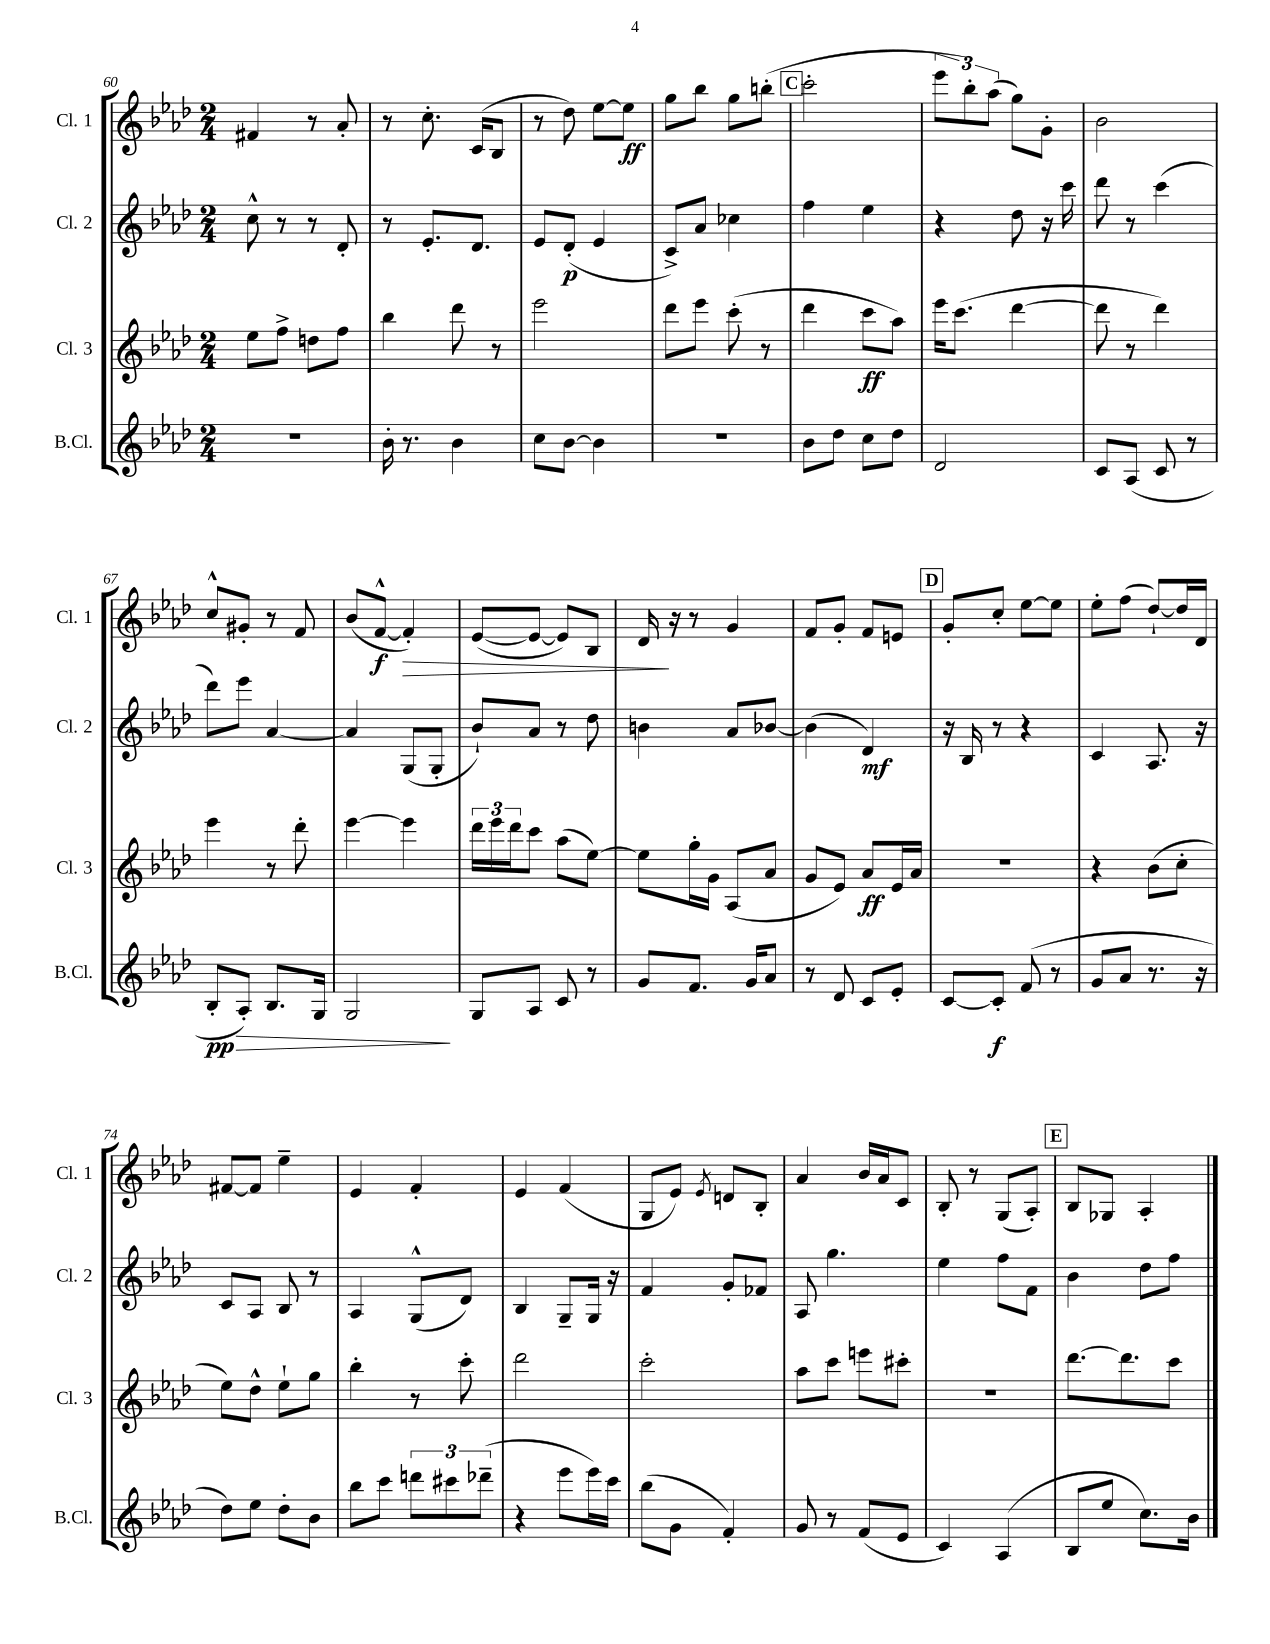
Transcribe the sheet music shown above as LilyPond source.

<<
\new StaffGroup <<
\new Staff = "s0" \with { instrumentName = "Cl. 1" shortInstrumentName = "Cl. 1" } {
    \clef treble \key aes \major \numericTimeSignature \time 2/4
    fis'4 r8 aes'8-. |
    r8 c''8.-. c'16( bes8 |
    r8 des''8) ees''8~ ees''8\ff |
    g''8 bes''8 g''8 b''8-.( |
    \mark \markup { \box "C" } c'''2-. |
    \tuplet 3/2 { ees'''8 bes''8-.) aes''8( } g''8) g'8-. |
    bes'2 |
    c''8-^ gis'8-. r8 f'8 |
    bes'8( f'8~-^\f f'4-.\>) |
    ees'8~( ees'8~ ees'8) bes8 |
    des'16\! r16 r8 g'4 |
    f'8 g'8-. f'8 e'8 |
    \mark \markup { \box "D" } g'8-. c''8-. ees''8~ ees''8 |
    ees''8-. f''8( des''8~-!) des''16 des'16 |
    fis'8~ fis'8 ees''4-- |
    ees'4 f'4-. |
    ees'4 f'4( |
    g8 ees'8) \acciaccatura { ees'8 } d'8 bes8-. |
    aes'4 bes'16 aes'16 c'8 |
    bes8-. r8 g8( aes8-.) |
    \mark \markup { \box "E" } bes8 ges8 aes4-. \bar "|." |
}
\new Staff = "s1" \with { instrumentName = "Cl. 2" shortInstrumentName = "Cl. 2" } {
    \clef treble \key aes \major \numericTimeSignature \time 2/4
    c''8-^ r8 r8 des'8-. |
    r8 ees'8.-. des'8. |
    ees'8 des'8-.\p( ees'4 |
    c'8->) aes'8 ces''4 |
    \mark \markup { \box "C" } f''4 ees''4 |
    r4 des''8 r16 c'''16 |
    des'''8 r8 c'''4( |
    des'''8) ees'''8 aes'4~ |
    aes'4 g8( g8-. |
    bes'8-!) aes'8 r8 des''8 |
    b'4 aes'8 bes'8~ |
    bes'4( des'4\mf) |
    \mark \markup { \box "D" } r16 bes16 r8 r4 |
    c'4 aes8. r16 |
    c'8 aes8 bes8 r8 |
    aes4 g8-^( des'8) |
    bes4 g8-- g16 r16 |
    f'4 g'8-. fes'8 |
    aes8 g''4. |
    ees''4 f''8 f'8 |
    \mark \markup { \box "E" } bes'4 des''8 f''8 \bar "|." |
}
\new Staff = "s2" \with { instrumentName = "Cl. 3" shortInstrumentName = "Cl. 3" } {
    \clef treble \key aes \major \numericTimeSignature \time 2/4
    ees''8 f''8-> d''8 f''8 |
    bes''4 des'''8 r8 |
    ees'''2 |
    des'''8 ees'''8 c'''8-.( r8 |
    \mark \markup { \box "C" } des'''4 c'''8\ff aes''8) |
    ees'''16 c'''8.( des'''4~ |
    des'''8 r8 des'''4) |
    ees'''4 r8 des'''8-. |
    ees'''4~ ees'''4 |
    \tuplet 3/2 { des'''16 ees'''16 des'''16 } c'''8 aes''8( ees''8~) |
    ees''8 g''16-. g'16 aes8( aes'8 |
    g'8 ees'8) aes'8\ff ees'16 aes'16 |
    \mark \markup { \box "D" } r2 |
    r4 bes'8( c''8-. |
    ees''8) des''8-^ ees''8-! g''8 |
    bes''4-. r8 c'''8-. |
    des'''2 |
    c'''2-. |
    aes''8 c'''8 e'''8 cis'''8-. |
    r2 |
    \mark \markup { \box "E" } des'''8.~ des'''8. c'''8 \bar "|." |
}
\new Staff = "s3" \with { instrumentName = "B.Cl." shortInstrumentName = "B.Cl." } {
    \clef treble \key aes \major \numericTimeSignature \time 2/4
    R2 |
    bes'16-. r8. bes'4 |
    c''8 bes'8~ bes'4 |
    r2 |
    \mark \markup { \box "C" } bes'8 des''8 c''8 des''8 |
    des'2 |
    c'8 aes8( c'8 r8 |
    bes8-.\pp\> aes8-.) bes8. g16 |
    g2\! |
    g8 aes8 c'8 r8 |
    g'8 f'8. g'16 aes'8 |
    r8 des'8 c'8 ees'8-. |
    \mark \markup { \box "D" } c'8~ c'8-.\f f'8( r8 |
    g'8 aes'8 r8. r16 |
    des''8) ees''8 des''8-. bes'8 |
    bes''8 c'''8 \tuplet 3/2 { d'''8 cis'''8 des'''8--( } |
    r4 ees'''8 ees'''16) c'''16 |
    bes''8( g'8 f'4-.) |
    g'8 r8 f'8( ees'8 |
    c'4) aes4( |
    \mark \markup { \box "E" } bes8 ees''8 c''8.) bes'16 \bar "|." |
}
>>
>>
\layout { \context { \Score currentBarNumber = #60 } }
